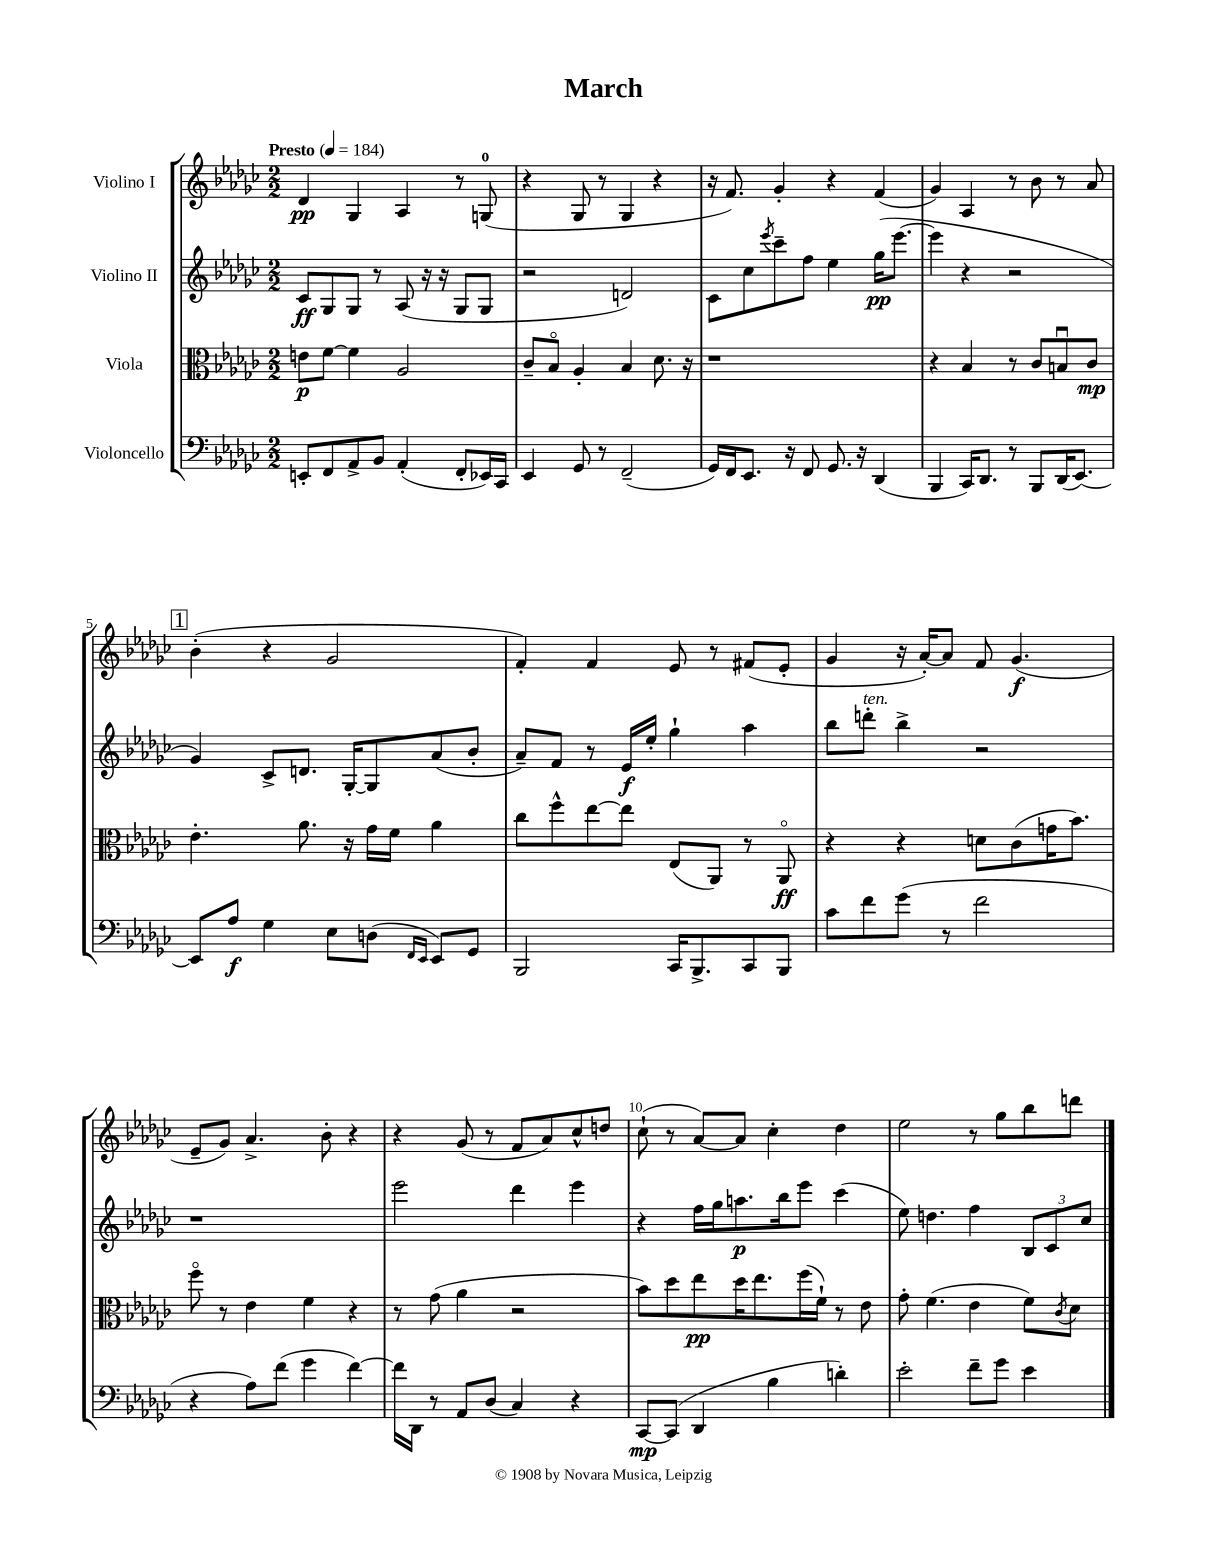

**kern	**dynam	**kern	**dynam	**kern	**dynam	**kern	**dynam
*part4	*part4	*part3	*part3	*part2	*part2	*part1	*part1
*staff4	*staff4	*staff3	*staff3	*staff2	*staff2	*staff1	*staff1
*I"Violoncello	*	*I"Viola	*	*I"Violino II	*	*I"Violino I	*
*clefF4	*	*clefC3	*	*clefG2	*	*clefG2	*
*k[b-e-a-d-g-c-]	*	*k[b-e-a-d-g-c-]	*	*k[b-e-a-d-g-c-]	*	*k[b-e-a-d-g-c-]	*
*M2/2	*	*M2/2	*	*M2/2	*	*M2/2	*
*MM184	*	*MM184	*	*MM184	*	*MM184	*
=1	=1	=1	=1	=1	=1	=1	=1
!	!	!	!	!	!	!LO:TX:a:B:t=Presto	!
8EEn'/L	.	8en\L	p	8c-/L	ff	4d-/	pp
8FF/	.	[8f\J	.	8G-/	.	.	.
8AA-^/	.	4f\]	.	8G-/J	.	4G-/	.
8BB-/J	.	.	.	8r	.	.	.
(4AA-'/	.	2A-/	.	(8A-/	.	4A-/	.
.	.	.	.	16r	.	.	.
.	.	.	.	16r	.	.	.
8FF'/L	.	.	.	8G-/L	.	8r	.
16EE-X/L)	.	.	.	8G-/J	.	(8Gn/	.
16CC-/JJ	.	.	.	.	.	.	.
=2	=2	=2	=2	=2	=2	=2	=2
4EE-/	.	8c-~/L	.	2r	.	4r	.
.	.	8B-/J	.	.	.	.	.
8GG-/	.	4A-'/	.	.	.	8G-/	.
8r	.	.	.	.	.	8r	.
(2FF~/	.	4B-/	.	2dn/)	.	4G-/	.
.	.	8.d-\	.	.	.	4r	.
.	.	16r	.	.	.	.	.
=3	=3	=3	=3	=3	=3	=3	=3
16GG-/LL)	.	1r	.	8c-\L	.	16r	.
16FF/J	.	.	.	.	.	8.f/)	.
8.EE-/J	.	.	.	8cc-\	.	.	.
.	.	.	.	8qeee-/	.	.	.
.	.	.	.	8ccc-~\	.	4g-'/	.
16r	.	.	.	.	.	.	.
8FF/	.	.	.	8ff\J	.	.	.
8.GG-/	.	.	.	4ee-\	.	4r	.
16r	.	.	.	.	.	.	.
(4DD-/	.	.	.	(16gg-\KL	pp	(4f/	.
.	.	.	.	[8.eee-\J	.	.	.
=4	=4	=4	=4	=4	=4	=4	=4
4BBB-/	.	4r	.	4eee-\]	.	4g-/)	.
16CC-/KL)	.	4B-/	.	4r	.	4A-/	.
8.DD-/J	.	.	.	.	.	.	.
8r	.	8r	.	2r	.	8r	.
8BBB-/L	.	8c-/L	.	.	.	8b-\	.
(16DD-/K	.	8Bnu/	.	.	.	8r	.
[8.EE-/J)	.	.	.	.	.	.	.
.	.	8c-/J	mp	.	.	8a-/	.
!!LO:LB:g=z
!!LO:REH:place=s1:t=1
=5	=5	=5	=5	=5	=5	=5	=5
8EE-/L]	.	4.e-'\	.	4g-/)	.	(4b-'\	.
8A-/J	f	.	.	.	.	.	.
4G-\	.	.	.	8c-^/L	.	4r	.
.	.	8.a-\	.	8.dn/J	.	.	.
8E-\L	.	.	.	.	.	2g-/	.
.	.	16r	.	[16G-'/KL	.	.	.
(8Dn\J	.	16g-\LL	.	8G-/]	.	.	.
.	.	16f\JJ	.	.	.	.	.
16qqFF/LL	.	.	.	.	.	.	.
16qqEE-/JJ	.	.	.	.	.	.	.
8EE-/L)	.	4a-\	.	(8a-/	.	.	.
8GG-/J	.	.	.	8b-'/J	.	.	.
=6	=6	=6	=6	=6	=6	=6	=6
2BBB-/	.	8cc-\L	.	8a-~/L)	.	4f'/)	.
.	.	8ff^^\	.	8f/J	.	.	.
.	.	[8ee-\	.	8r	.	4f/	.
.	.	8ee-\J]	.	16e-/LL	f	.	.
.	.	.	.	16ee-'/JJ	.	.	.
16CC-/KL	.	(8E-/L	.	4gg-`\	.	8e-/	.
8.BBB-^/	.	.	.	.	.	.	.
.	.	8AA-/J)	.	.	.	8r	.
8CC-/	.	8r	.	4aa-\	.	(8f#X/L	.
8BBB-/J	.	8AA-/	ff	.	.	8e-'/J	.
=7	=7	=7	=7	=7	=7	=7	=7
8c-\L	.	4r	.	8bb-\L	.	4g-/	.
!	!	!	!	!LO:TX:a:i:t=ten.	!	!	!
8f\	.	.	.	8dddn'\J	.	.	.
(8g-\J	.	4r	.	4bb-^\	.	16r	.
.	.	.	.	.	.	[16a-'/KL)	.
8r	.	.	.	.	.	8a-/J]	.
2f\	.	8dn\L	.	2r	.	8f/	.
.	.	(8c-\	.	.	.	(4.g-/	f
.	.	16gn\K	.	.	.	.	.
.	.	8.b-\J)	.	.	.	.	.
!!LO:LB:g=z
=8	=8	=8	=8	=8	=8	=8	=8
4r	.	8ff\	.	1r	.	8e-~/L	.
.	.	8r	.	.	.	8g-/J)	.
8A-\L)	.	4e-\	.	.	.	4.a-^/	.
(8f\J	.	.	.	.	.	.	.
4g-\	.	4f\	.	.	.	.	.
.	.	.	.	.	.	8b-'\	.
[4f\)	.	4r	.	.	.	4r	.
=9	=9	=9	=9	=9	=9	=9	=9
16f\LL]	.	8r	.	2eee-\	.	4r	.
16DD-\JJ	.	.	.	.	.	.	.
8r	.	(8g-\	.	.	.	.	.
8AA-/L	.	4a-\	.	.	.	(8g-/	.
(8D-/J	.	.	.	.	.	8r	.
4C-/)	.	2r	.	4ddd-\	.	8f/L	.
.	.	.	.	.	.	8a-/)	.
4r	.	.	.	4eee-\	.	8cc-^^/	.
.	.	.	.	.	.	8ddn/J	.
=10	=10	=10	=10	=10	=10	=10	=10
[8CC-/L	mp	8b-\L)	.	4r	.	(8cc-`\	.
(8CC-/J]	.	8dd-\	.	.	.	8r	.
4DD-/	.	8ee-\	pp	16ff\LL	.	[8a-/L)	.
.	.	.	.	16gg-\J	.	.	.
.	.	16dd-\K	.	8.aan\	p	8a-/J]	.
.	.	8.ee-\	.	.	.	.	.
4B-\	.	.	.	.	.	4cc-'\	.
.	.	.	.	16bb-\k	.	.	.
.	.	(16ff\L	.	8eee-\J	.	.	.
.	.	16f`\JJ)	.	.	.	.	.
4dn'\)	.	8r	.	(4ccc-\	.	4dd-\	.
.	.	8e-\	.	.	.	.	.
=11	=11	=11	=11	=11	=11	=11	=11
2e-'\	.	8g-'\	.	8ee-\)	.	2ee-\	.
.	.	(4.f\	.	4.ddn\	.	.	.
8f~\L	.	4e-\	.	4ff\	.	8r	.
8g-\J	.	.	.	.	.	8gg-\L	.
4e-\	.	8f\L)	.	12B-/L	.	8bb-\	.
.	.	.	.	12c-/	.	.	.
.	.	8qc-/	.	.	.	.	.
.	.	8d-\J	.	.	.	8dddn\J	.
.	.	.	.	12cc-/J	.	.	.
==	==	==	==	==	==	==	==
*-	*-	*-	*-	*-	*-	*-	*-
